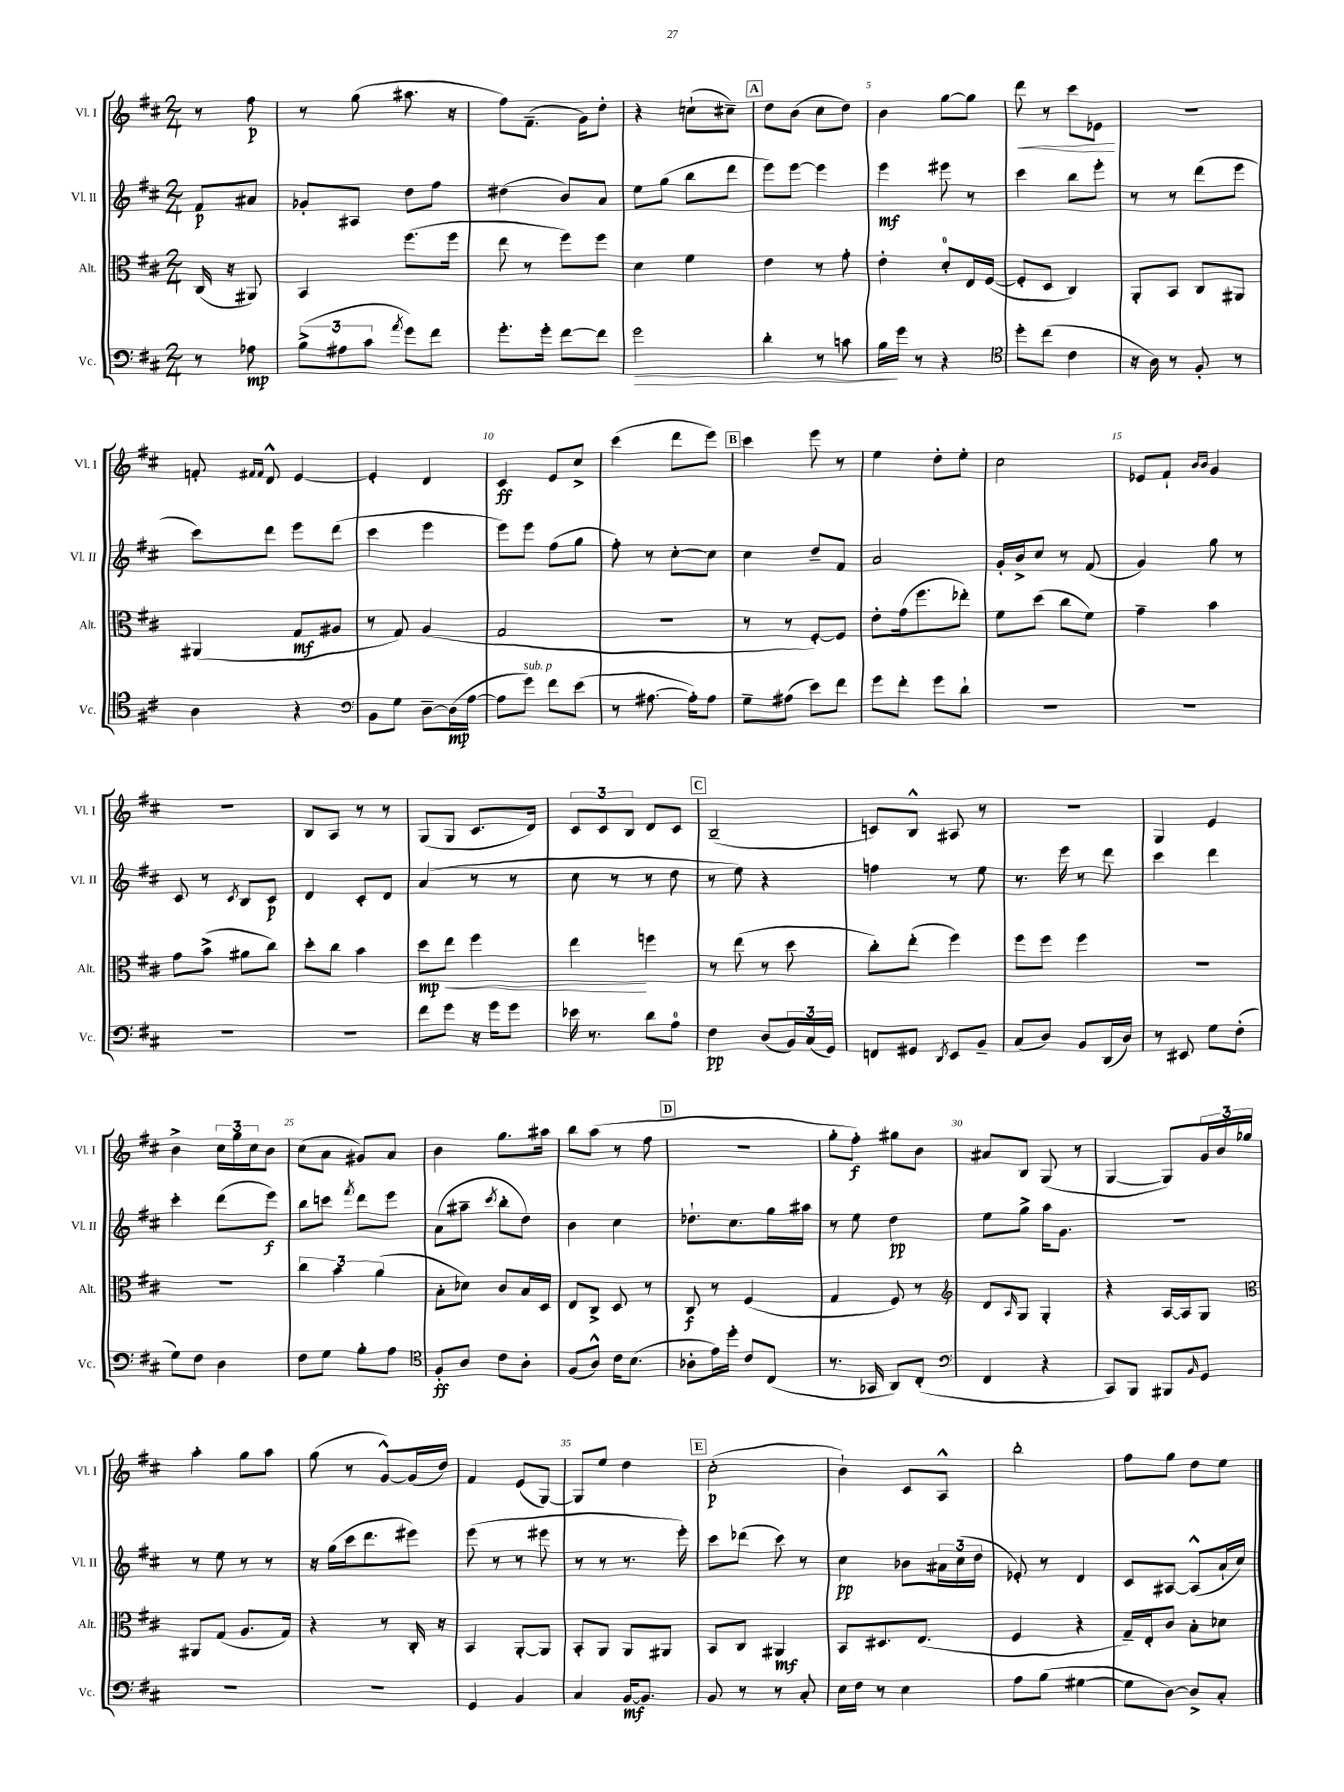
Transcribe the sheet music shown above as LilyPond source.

<<
\new StaffGroup <<
\new Staff = "s0" \with { instrumentName = "Vl. I" shortInstrumentName = "Vl. I" } {
    \clef treble \key d \major \numericTimeSignature \time 2/4 \partial 4
    r8 fis''8\p |
    r8 g''8( ais''8. r16 |
    fis''8) fis'8.--( g'16) d''8-. |
    r4 c''8-!( cis''8--) |
    \mark \markup { \box "A" } d''8 b'8( cis''8 d''8) |
    b'4 g''8~ g''8 |
    d'''8\< r8 cis'''8 ees'8\! |
    r2 |
    f'8-. \grace { fis'16 fis'16 } d'8-^ e'4~ |
    e'4-. d'4 |
    cis'4\ff e'8 cis''8-> |
    cis'''4( d'''8 e'''8) |
    \mark \markup { \box "B" } cis'''4 e'''8 r8 |
    e''4 d''8-. e''8-. |
    cis''2 |
    ees'8 fis'8-! \grace { b'16 b'16 } g'4 |
    R2 |
    b8 a8 r8 r8 |
    g8( g8 cis'8. d'16) |
    \tuplet 3/2 { cis'8 cis'8 b8 } d'8 cis'8 |
    \mark \markup { \box "C" } b2--( |
    c'8) b8-^ ais8 r8 |
    R2 |
    g4 e'4 |
    b'4-> \tuplet 3/2 { cis''16 g''16 cis''16 } b'8 |
    cis''8( a'8 gis'8) a'8 |
    b'4 g''8. ais''16 |
    b''8 a''8( r8 fis''8 |
    \mark \markup { \box "D" } R2 |
    g''8-. fis''8-.\f) gis''8 b'8 |
    ais'8 b8 g8( r8 |
    g4~ g8) \tuplet 3/2 { g'16 b'16 ges''16 } |
    a''4-. g''8 a''8 |
    g''8( r8 g'8~-^) g'16( d''16) |
    fis'4 e'8( g8~) |
    g8 e''8 d''4 |
    \mark \markup { \box "E" } cis''2-.\p( |
    b'4-!) cis'8 a8-^ |
    b''2-. |
    fis''8 g''8 d''8 e''8 \bar "|." |
}
\new Staff = "s1" \with { instrumentName = "Vl. II" shortInstrumentName = "Vl. II" } {
    \clef treble \key d \major \numericTimeSignature \time 2/4 \partial 4
    fis'8\p ais'8 |
    ges'8-. ais8 d''8 fis''8 |
    dis''4( b'8) a'8 |
    e''8 g''8( b''8 d'''8 |
    \mark \markup { \box "A" } e'''8) e'''8~ e'''4 |
    e'''4\mf eis'''8 r8 |
    cis'''4 b''8 e'''8-. |
    r8 r8 d'''8( e'''8 |
    cis'''8) d'''8 e'''8 d'''8( |
    cis'''4 e'''4 |
    e'''8) e'''8 fis''8( g''8 |
    fis''8-.) r8 cis''8~-. cis''8 |
    \mark \markup { \box "B" } cis''4 d''8-- fis'8 |
    a'2 |
    g'16-. b'16-> cis''8 r8 fis'8( |
    g'4) g''8 r8 |
    cis'8 r8 \acciaccatura { cis'8 } b8 cis'8\p |
    d'4 cis'8-. d'8 |
    a'4( r8 r8 |
    cis''8 r8 r8 d''8 |
    \mark \markup { \box "C" } r8 e''8) r4 |
    f''4 r8 e''8 |
    r8. e'''16 r8 d'''8 |
    cis'''4 d'''4 |
    cis'''4-. d'''8( e'''8\f) |
    b''8 c'''8 \acciaccatura { fis'''8 } d'''8 e'''8 |
    a'8( ais''8-- \acciaccatura { cis'''8 } b''8-. d''8) |
    b'4 cis''4 |
    \mark \markup { \box "D" } des''8.-! cis''8. g''16 ais''16 |
    r8 e''8 d''4\pp |
    e''8 g''8-> a''16 g'8. |
    R2 |
    r8 e''8 r8 r8 |
    r16 g''16( cis'''16 d'''8. eis'''8) |
    e'''8( r8 r8 eis'''8 |
    r8 r8 r8. e'''16-.) |
    \mark \markup { \box "E" } cis'''8 des'''8( cis'''8) r8 |
    cis''4\pp bes'8 \tuplet 3/2 { ais'16 cis''16( d''16 } |
    ees'8-.) r8 d'4 |
    cis'8 ais8~ ais8-^( a'16-! cis''16) \bar "|." |
}
\new Staff = "s2" \with { instrumentName = "Alt." shortInstrumentName = "Alt." } {
    \clef alto \key d \major \numericTimeSignature \time 2/4 \partial 4
    cis16( r16 ais,8) |
    b,4 fis''8.( fis''16 |
    e''8 r8 fis''8) fis''8 |
    d'4 fis'4 |
    \mark \markup { \box "A" } e'4 r8 g'8-. |
    e'4-. d'8-0-. e16 fis16~( |
    fis8-. d8 cis4) |
    a,8-. b,8 cis8 ais,8 |
    ais,4( g8\mf ais8 |
    r8 g8) a4( |
    g2 |
    r2 |
    \mark \markup { \box "B" } r8 r8 fis8~-.) fis8 |
    e'8-. g'16( fis''8. ees''8-.) |
    fis'8 d''8( cis''8 fis'8) |
    g'4-- b'4 |
    g'8 b'8->( ais'8 cis''8) |
    d''8-. cis''8 b'4 |
    d''8\mp e''8\< fis''4 |
    e''4\! f''4 |
    \mark \markup { \box "C" } r8 e''8( r8 d''8 |
    cis''8-.) e''8-.( fis''4) |
    fis''8 fis''8 fis''4 |
    R2 |
    R2 |
    \tuplet 3/2 { cis''4 b'4 a'4( } |
    b8-. des'8) cis'8 b16 d16 |
    e8 cis8-> d8 r8 |
    \mark \markup { \box "D" } cis8\f r8 fis4( |
    g4 fis8) r8 |
    \clef treble d'8 \grace { a16 } g8 g4-. |
    r4 a16~ a16 g8 |
    \clef alto ais,8 g8( a8. g16) |
    r4 r8 cis16-. r16 |
    b,4 a,8~-. a,8 |
    b,8-. a,8 a,8 ais,8 |
    \mark \markup { \box "E" } b,8 cis8 ais,4\mf |
    b,8 dis8. e8.( |
    fis4 r4 |
    g16--) e16-. cis'8 b8-. des'8 \bar "|." |
}
\new Staff = "s3" \with { instrumentName = "Vc." shortInstrumentName = "Vc." } {
    \clef bass \key d \major \numericTimeSignature \time 2/4 \partial 4
    r8 aes8\mp |
    \tuplet 3/2 { b8->( ais8 cis'8 } \acciaccatura { a'8 } g'8) fis'8 |
    g'8.-. g'16-. fis'8~ fis'8 |
    g'2\> |
    \mark \markup { \box "A" } d'4-. r8 c'8 |
    b16\! g'16 r8 r4 |
    \clef tenor d''8-. cis''8( cis'4 |
    r16 a16) r8 fis8-. r8 |
    a4 r4 |
    \clef bass b,8 g8 d8~-- d16\mp( a16~ |
    a8 g'8^\markup { \italic "sub. p" }) fis'8 e'8( |
    r8 ais8.~ ais16-.) ais8 |
    \mark \markup { \box "B" } g8-- ais8( e'8) fis'8 |
    g'8 fis'8-. g'8 d'8-! |
    R2 |
    R2 |
    R2 |
    R2 |
    fis'8 g'8 r16 g'16 g'8 |
    ees'16 r8. d'8 a8-0 |
    \mark \markup { \box "C" } fis4\pp d8( \tuplet 3/2 { b,16) cis16( g,16) } |
    f,8 gis,8 \acciaccatura { d,8 } e,8 b,8-- |
    cis8( d8) b,8 d,16( d16) |
    r8 eis,8 g8 fis8-.( |
    g8) fis8 d4 |
    fis8 g8 b8-. a8 |
    \clef tenor fis8-.\ff a8 cis'8 a8-. |
    fis8( a8-^) cis'16 b8.( |
    \mark \markup { \box "D" } aes8-. e'16) d''16-. cis'8 cis8( |
    r8. ges,16 a,8) cis8-.( |
    \clef bass fis,4 r4 |
    cis,8) b,,8 bis,,8 \grace { b,16 } g,8 |
    R2 |
    R2 |
    g,4 b,4 |
    cis4 b,16~\mf b,8. |
    \mark \markup { \box "E" } b,8 r8 r8 cis8-. |
    e16 fis16 r8 e4 |
    a8 b8( gis4~ |
    gis8 d8~) d8-> cis8-. \bar "|." |
}
>>
>>
\layout { \context { \Score \override BarNumber.break-visibility = ##(#f #t #t) barNumberVisibility = #(every-nth-bar-number-visible 5) } }
